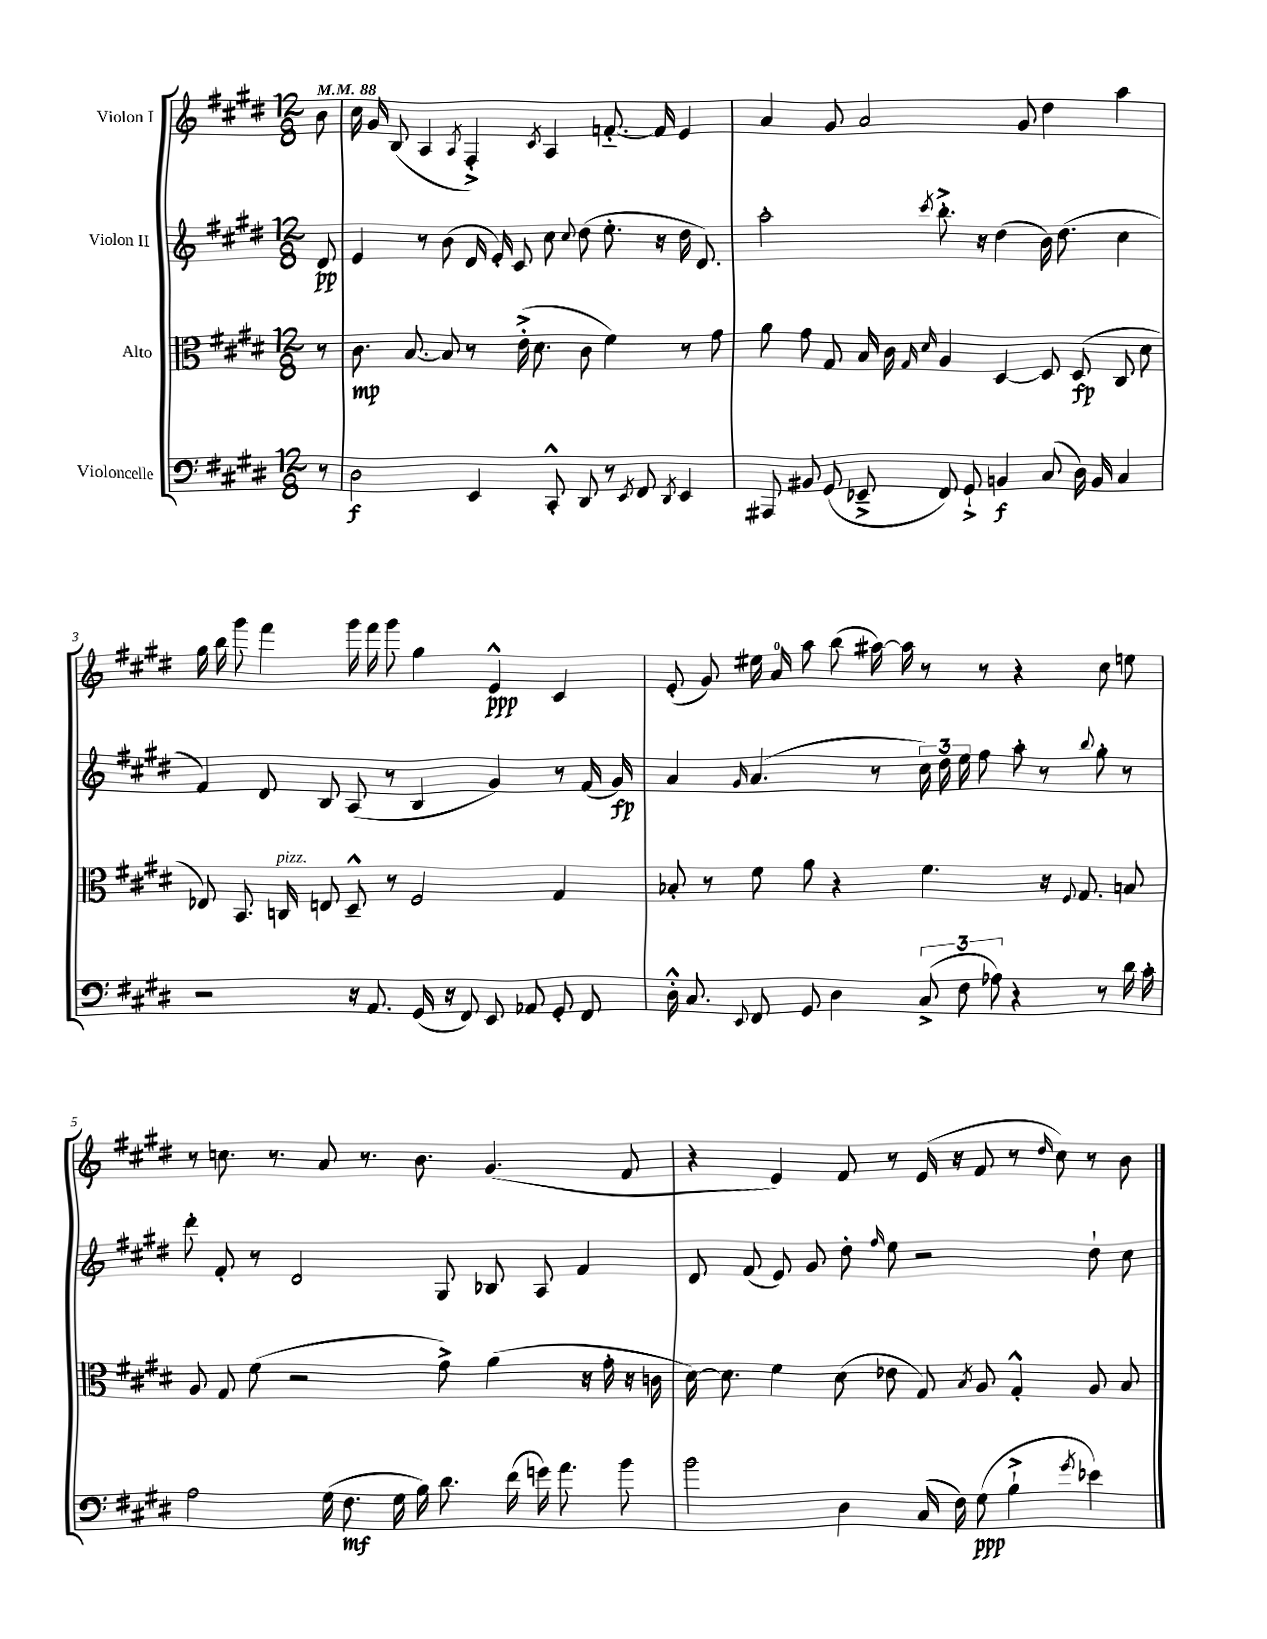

**kern	**kern	**kern	**kern
*staff4	*staff3	*staff2	*staff1
*clefF4	*clefC3	*clefG2	*clefG2
*k[f#c#g#d#]	*k[f#c#g#d#]	*k[f#c#g#d#]	*k[f#c#g#d#]
*M12/8	*M12/8	*M12/8	*M12/8
*MM88	*MM88	*MM88	*MM88
8r	8r	8d#/	8b\
=	=	=	=
2D#\	8.c#\	4e/	16cc#\
.	.	.	16g#/
.	.	.	(8B/
.	[8.B/	.	.
.	.	8r	4A/
.	8B/]	(8b\	.
.	.	.	8qA/
4EE/	8r	16d#/	4F#'^/)
.	.	16e'/)	.
.	(16e'^\	8c#/	.
.	8.d#\	.	.
.	.	.	8qc#/
8CC#'^^/	.	8cc#\	4A/
.	.	8qqcc#/	.
8DD#/	8c#\	(8dd#\	.
8r	4f#\)	8.ee'\	[8.f'~/
8qEE/	.	.	.
8FF#/	.	.	.
.	.	16r	16f/]
8qDD#/	.	.	.
4EE/	8r	16dd#\	4e/
.	.	8.d#/)	.
.	8g#\	.	.
=	=	=	=
8AAA#/	8a\	2aa'\	4a/
8BB#/	8g#\	.	.
(8GG#/	8G#/	.	8g#/
8EE-~^/	16B/	.	2a/
.	16c#\	.	.
.	16qqG#/	.	.
.	16qqd#/	8qccc#/	.
8FF#/)	4A/	8.bb'^\	.
8GG#`^/	.	.	.
.	.	16r	.
4BB/	[4D#/	(4dd#\	.
.	.	.	8g#/
(8C#/	8D#/]	16b\)	4dd#\
.	.	(8.dd#\	.
16D#\)	(8D#/	.	.
16BB/	.	.	.
4C#/	8C#/	4cc#\	4aa\
.	8d#\	.	.
=	=	=	=
2r	8E-/)	4f#/)	16gg#\
.	.	.	16bb\
.	8.BB/	.	8ggg#\
.	.	8d#/	4fff#\
.	16C/	.	.
.	8E/	8B/	.
16r	8D#~^^/	(8A/	16ggg#\
8.AA/	.	.	16fff#\
.	8r	8r	8ggg#\
(16GG#/	2F#/	4B/	4gg#\
16r	.	.	.
8FF#/)	.	.	.
8EE/	.	4g#/)	4e^^/
8AA-/	.	.	.
8GG#'/	4G#/	8r	4c#/
8FF#/	.	(16f#/	.
.	.	16g#/)	.
=	=	=	=
16D#'^^\	8B-'/	4a/	(8e'/
8.C#/	.	.	.
.	8r	.	8g#/)
8qqEE/	.	16qqg#/	.
8FF#/	8f#\	(4.a/	16ee#\
.	.	.	16a/
8GG#/	8a\	.	8aa\
4D#\	4r	.	(8bb\
.	.	8r	[16aa#\)
.	.	.	16aa#\]
(12C#^/	4.f#\	24cc#\)	8r
.	.	24dd#\	.
12F#\	.	24ee\	.
.	.	8ff#\	8r
12A-\)	.	.	.
4r	.	8aa'\	4r
.	16r	8r	.
.	8qqF#/	.	.
.	8.G#/	.	.
.	.	8qqbb/	.
8r	.	8gg#'\	8cc#\
16d#\	8B/	8r	8ee\
16c#'\	.	.	.
=	=	=	=
2A\	8A/	8ddd#'\	8r
.	8G#/	8f#'/	8.cc\
.	(8f#\	8r	.
.	.	.	8.r
.	2r	2d#/	.
(16G#\	.	.	8a/
8.F#\	.	.	.
.	.	.	8.r
16G#\	.	.	.
16B\)	.	.	8.b\
8.d#\	8g#^\)	8G#/	.
.	(4a\	8B-/	(4.g#/
(16f#\	.	.	.
16g\)	.	8A/	.
8.a\	.	.	.
.	16r	4f#/	.
.	16g#'\	.	.
8b\	16r	.	8f#/
.	16c\	.	.
=	=	=	=
2b\	[16d#\)	8d#/	4r
.	8.d#\]	.	.
.	.	(8f#/	.
.	4f#\	8e/)	4e/)
.	.	8g#/	.
4D#\	(8d#\	8dd#'\	8f#/
.	.	16qqff#/	.
.	8e-\	8ee\	8r
(16C#/	8G#/)	2r	(16e/
16F#\)	.	.	16r
.	8qB/	.	.
(8G#\	8A/	.	8f#/
4B`^\	4G#'^^/	.	8r
.	.	.	16qqdd#/
.	.	.	8cc#\)
8qg#/	.	.	.
4e-\)	8A/	8dd#`\	8r
.	8B/	8cc#\	8b\
==	==	==	==
*-	*-	*-	*-
